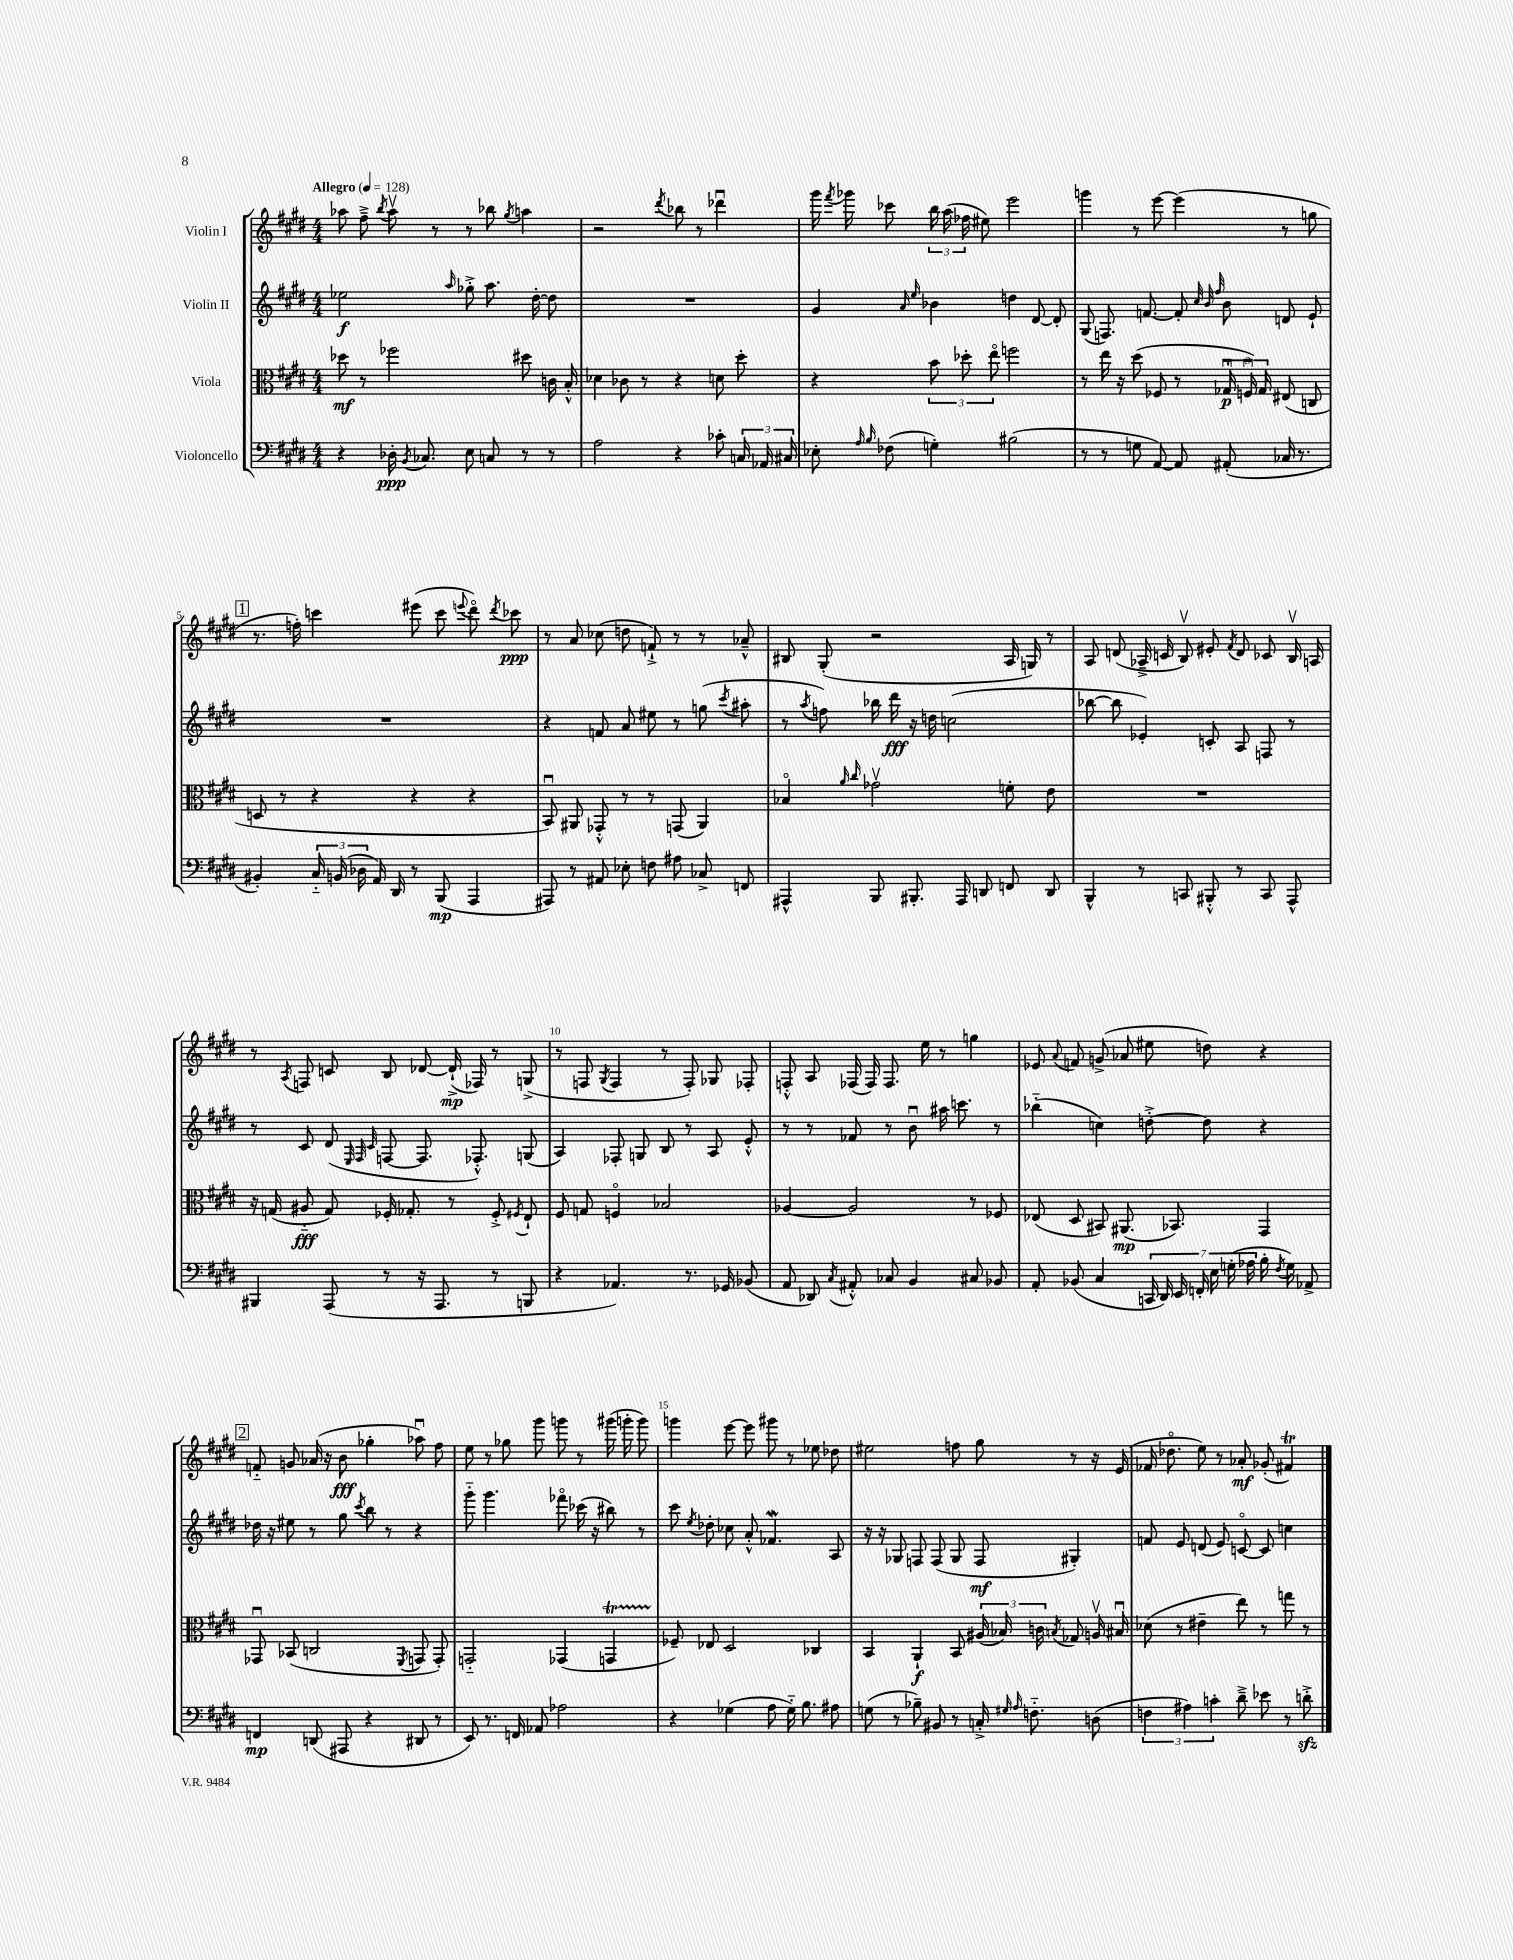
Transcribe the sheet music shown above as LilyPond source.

<<
\new StaffGroup <<
\new Staff = "s0" \with { instrumentName = "Violin I" } {
    \clef treble \key e \major \numericTimeSignature \time 4/4 \tempo "Allegro" 4 = 128
    \autoBeamOff aes''8 fis''8---> \acciaccatura { b''8 } aes''8\upbow r8 r8 bes''8 \acciaccatura { gis''8 } a''4 |
    r2 \acciaccatura { dis'''8 } bes''8 r8 des'''4\downbow |
    gis'''16 \acciaccatura { fis'''8 } ges'''16 ces'''8 \tuplet 3/2 { b''16 a''16( fes''16 } eis''8) e'''2 |
    g'''4 r8 e'''8~ e'''4( r8 g''8 |
    \mark \markup { \box "1" } r8. f''16-.) c'''4 eis'''8( c'''8 \appoggiatura { e'''8 } dis'''8\flageolet) \acciaccatura { dis'''8 } ces'''8\ppp |
    r8 a'8 ces''8( d''8 f'8-!->) r8 r8 aes'8---^ |
    bis8 gis8-.( r2 a16 g16) r8 |
    a8 d'8( aes16---> c'16 b8\upbow) eis'8-. \acciaccatura { fis'8 } d'8 ces'8 b16\upbow a16 |
    r8 \acciaccatura { a8 } f8 c'8 b8 des'8~ des'16-!->\mp( fes16) r8 g8->( |
    r8 f8 \acciaccatura { gis8 } f4 r8 f8-.) ges8 fes8-. |
    f8-.-^ a8 fes16( fes16) fes8. e''16 r8 g''4 |
    ees'8 \appoggiatura { a'8 } f'8 g'8->( aes'8 eis''8 d''8) r4 |
    \mark \markup { \box "2" } f'8-_ g'8 aes'16( r16 b'8\fff ges''4-. aes''8\downbow) fis''8 |
    e''8 r8 ges''8 gis'''8 g'''8 r8 gis'''16( g'''16-. g'''8) |
    g'''4 e'''8~ e'''8 gis'''8 r8 ees''8 des''8 |
    eis''2 f''8 gis''8 r8 r16 e'16( |
    fes'16 des''8.\flageolet e''8) r8 aes'8-.\mf ges'8-.( fis'4\trill) \bar "|." |
}
\new Staff = "s1" \with { instrumentName = "Violin II" } {
    \clef treble \key e \major \numericTimeSignature \time 4/4
    \autoBeamOff ees''2\f \grace { a''16 } ges''8-.-> a''8. dis''16~-. dis''8 |
    R1 |
    gis'4 \grace { a'16 e''16 } bes'4 d''4 dis'8~ dis'8-. |
    gis8( f8.) f'8.~ f'8-. \grace { cis''32 b'32 fis''32 } b'8 d'8 e'8-! |
    \mark \markup { \box "1" } R1 |
    r4 f'8 a'8 eis''8 r8 g''8( \acciaccatura { cis'''8 } ais''8-. |
    r8 \acciaccatura { a''8 } f''8) bes''16 dis'''16\fff r16 d''16 c''2( |
    bes''8~ bes''8 ees'4-.) c'8-. a8 f8 r8 |
    r8 cis'8 dis'8( \grace { e32 fis32 cis'32 } f8~ f8. fes8.-.-^) g8( |
    a4) fes8-. g8 b8 r8 a8 e'8-.-^ |
    r8 r8 fes'8 r8 b'8\downbow ais''16 c'''8. r8 |
    bes''4-_( c''4) d''8~-.-> d''8 r4 |
    \mark \markup { \box "2" } des''16 r16 eis''8 r8 gis''8 \acciaccatura { cis'''8 } b''8 r8 r4 |
    gis'''8-_ gis'''4. fes'''8\flageolet ces'''16( r16 bis''8) r8 |
    cis'''8 \acciaccatura { e''8 } des''8-. ces''8 a'8-.-^ fes'4.\mordent a8 |
    r16 r16 ges8 f8 f8( ges8 f8\mf gis4-.) |
    f'8 e'8 d'8( e'8) c'8~\flageolet c'8 c''4 \bar "|." |
}
\new Staff = "s2" \with { instrumentName = "Viola" } {
    \clef alto \key e \major \numericTimeSignature \time 4/4
    \autoBeamOff des''8\mf r8 fes''2 dis''8 c'16 b16-.-^ |
    des'4 ces'8 r8 r4 d'8 dis''8-. |
    r4 \tuplet 3/2 { b'8 des''8-. e''8\flageolet } f''2 |
    r8 e''16 r16 dis''8( fes8 r8 \tuplet 3/2 { ges16\downbow\p f16\downbow) ges16 } eis8( c8 |
    \mark \markup { \box "1" } d8 r8 r4 r4 r4 |
    b,8\downbow) ais,8 ges,8-.-^ r8 r8 g,8( ais,4) |
    bes4\flageolet \grace { a'16 cis''16 } ges'2\upbow f'8-. e'8 |
    R1 |
    r16 g16( ais8-_\fff g8) fes16-. ges8.-. r8 fes8-.-> \acciaccatura { fis8 } e8-! |
    fis8 g8 f4\flageolet bes2 |
    aes4~ aes2 r8 fes8 |
    ees8( dis8 bis,8) ais,8.\mp( bes,8.) gis,4 |
    \mark \markup { \box "2" } ges,8\downbow bes,8( c2 \acciaccatura { fis,8 } g,8 g,8-.) |
    g,2-_ ges,4( g,4\startTrillSpan |
    fes8--\stopTrillSpan) ees8 dis2 ces4 |
    b,4 a,4-!\f b,8 \tuplet 3/2 { ais16( bes16) c'16 } \acciaccatura { b8 } ges8 a16\upbow bis16\downbow |
    des'8( r8 eis'4-- e''8) r8 g''8 r8 \bar "|." |
}
\new Staff = "s3" \with { instrumentName = "Violoncello" } {
    \clef bass \key e \major \numericTimeSignature \time 4/4
    \autoBeamOff r4 des16-.\ppp \acciaccatura { b,8 } ces8. e8 c8 r8 r8 |
    a2 r4 ces'8-. \tuplet 3/2 { c16 aes,16 cis16 } |
    ees8-. \grace { a16 b16 } fes8( g4-.) bis2( |
    r8 r8 g8 a,8~) a,8 ais,8-.( ces16 r8. |
    \mark \markup { \box "1" } bis,4-.) \tuplet 3/2 { cis16-_ b,16( des16 } a,16) dis,16 r8 b,,8\mp( a,,4 |
    ais,,8) r8 ais,8 ees8-. f8 ais8 ces8-> f,8 |
    ais,,4-^ b,,8 bis,,8.-. ais,,16 d,8 f,8 d,8 |
    b,,4-^ r8 c,8 bis,,8-.-^ r8 c,8 a,,8-^ |
    bis,,4 a,,8( r8 r16 a,,8. r8 b,,8 |
    r4 aes,4.) r8. ges,16 bes,8( |
    a,8 des,8) \acciaccatura { cis8 } ais,8-.-^ ces8 b,4 cis8 bes,8 |
    a,8-. bes,8( cis4 \tuplet 7/4 { c,16 dis,16) e,16 f,16-. e16 g16-.( aes16 } b16-. \acciaccatura { fis8 } g16) aes,8-> |
    \mark \markup { \box "2" } f,4\mp d,8( ais,,8 r4 dis,8 r8 |
    e,8) r8. f,16 aes,8 aes2 |
    r4 ges4( a8 ges16-_) b8. ais8 |
    g8( r8 bes8--) bis,8 r8 c16-.-> \grace { gis16 a16 } f8.-_ d8( |
    \tuplet 3/2 { f4 ais4) c'4-. } dis'8---> ees'8 r8 d'8-.->\sfz \bar "|." |
}
>>
>>
\layout { \context { \Score \override BarNumber.break-visibility = ##(#f #t #t) barNumberVisibility = #(every-nth-bar-number-visible 5) } }
